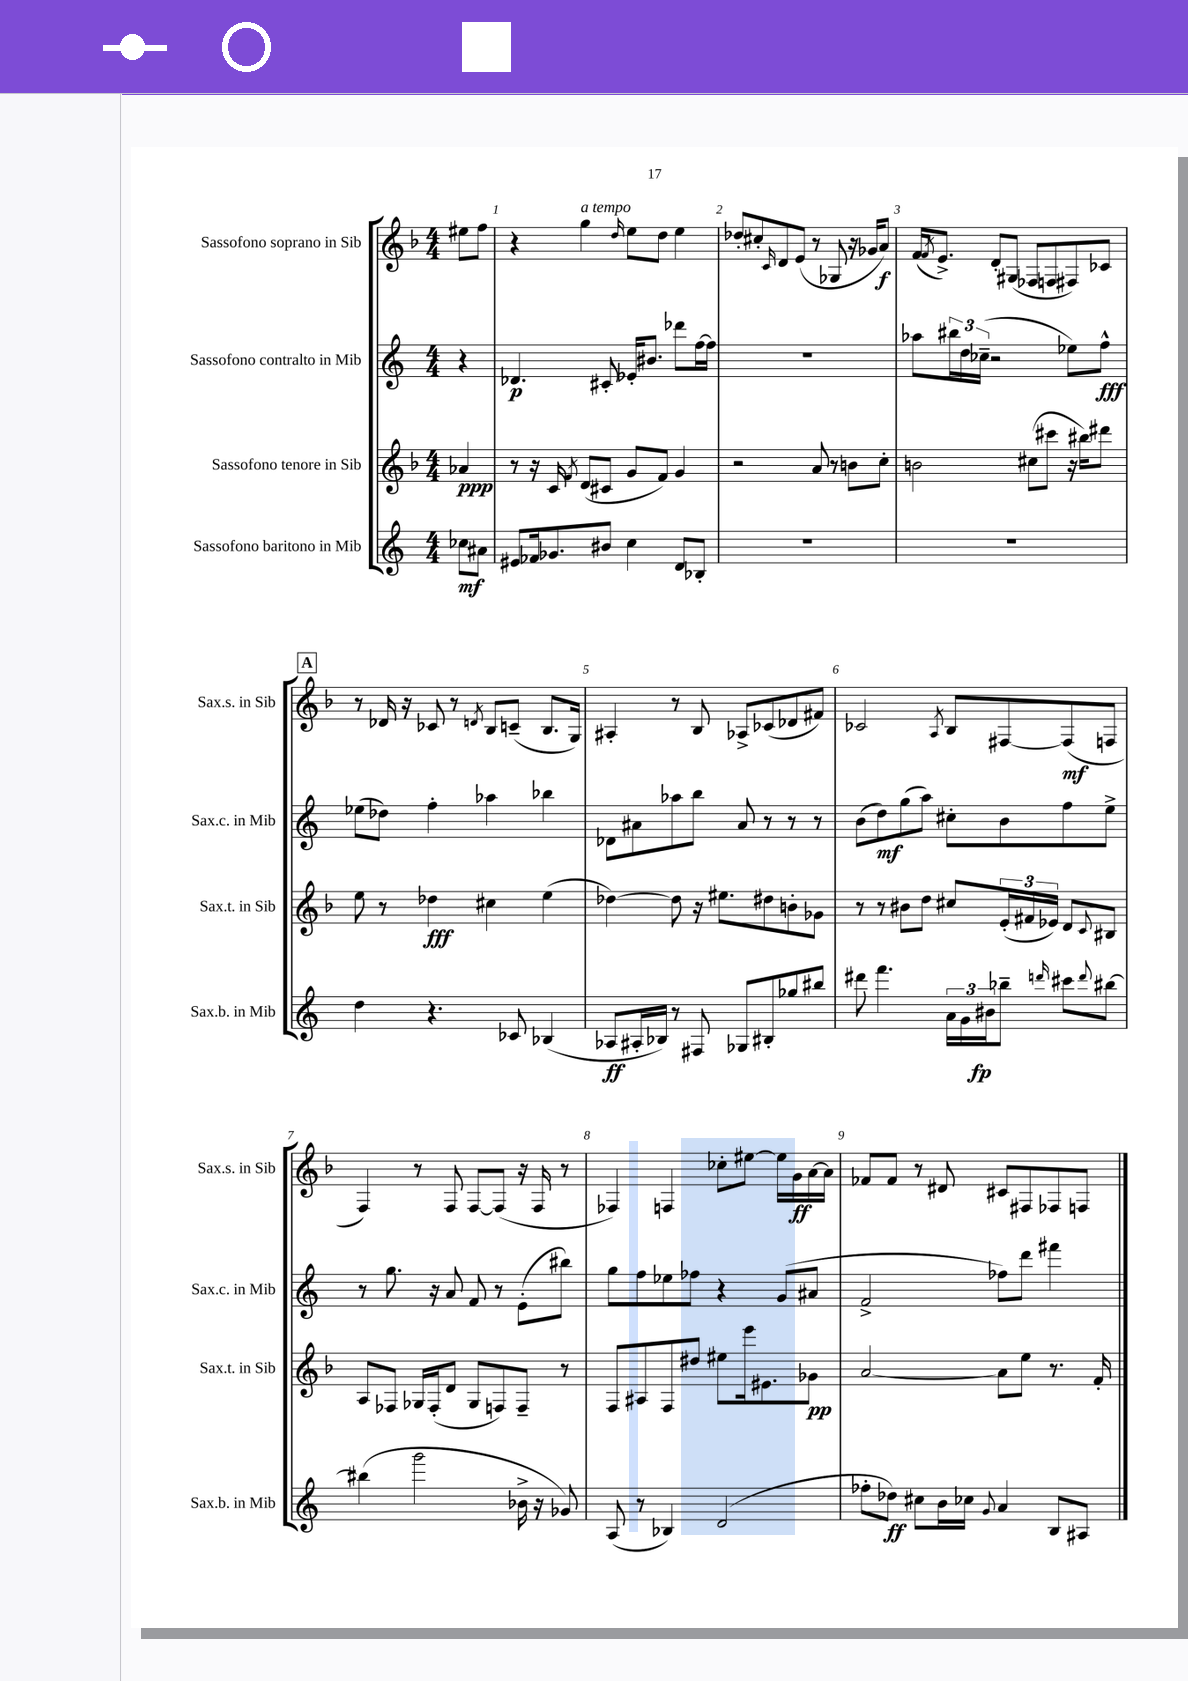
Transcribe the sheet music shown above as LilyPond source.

<<
\new StaffGroup <<
\new Staff = "s0" \with { instrumentName = "Sassofono soprano in Sib" shortInstrumentName = "Sax.s. in Sib" } {
    \clef treble \key f \major \numericTimeSignature \time 4/4 \partial 4
    eis''8 f''8 |
    r4 g''4^\markup { \italic "a tempo" } \grace { d''16 } e''8 d''8 e''4 |
    des''8-. cis''8-. \grace { c'16 } d'8 e'8( r8 ges8 r16 ges'16 a'8\f) |
    f'16( \acciaccatura { f'8 } e'8.->) d'8-. gis8( fes8 f8 fis8) ces'8 |
    \mark \markup { \box "A" } r8 des'16 r16 ces'8 r8 \acciaccatura { d'8 } bes8 c'8--( bes8. g16) |
    ais4-. r8 bes8 aes8-> ces'8( des'8 fis'8) |
    ces'2 \acciaccatura { a8 } bes8 fis8~ fis8\mf( f8 |
    f4) r8 f8 f8~ f8( r16 f16 r8 |
    fes4) f4 ces''8-. eis''8~ eis''16 g'16\ff a'16~ a'16 |
    fes'8 fes'8 r8 dis'8 cis'8 fis8 fes8 f8 \bar "|." |
}
\new Staff = "s1" \with { instrumentName = "Sassofono contralto in Mib" shortInstrumentName = "Sax.c. in Mib" } {
    \clef treble \key c \major \numericTimeSignature \time 4/4 \partial 4
    r4 |
    des'4.\p cis'8-. ees'16-. bis'8. des'''8 f''16~ f''16 |
    R1 |
    aes''8 \tuplet 3/2 { bis''16 d''16 ces''16--( } r2 ees''8) f''8-^\fff |
    \mark \markup { \box "A" } ees''8( des''8) f''4-. aes''4 bes''4 |
    des'8 ais'8 aes''8 b''8 ais'8 r8 r8 r8 |
    b'8( d''8\mf) g''8( a''8) cis''8-. b'8 f''8 e''8-> |
    r8 g''8. r16 a'8 f'8 r8 e'8-.( bis''8) |
    g''8 f''8 ees''8 fes''8 r4 g'8( ais'8 |
    f'2-> fes''8) d'''8 fis'''4 \bar "|." |
}
\new Staff = "s2" \with { instrumentName = "Sassofono tenore in Sib" shortInstrumentName = "Sax.t. in Sib" } {
    \clef treble \key f \major \numericTimeSignature \time 4/4 \partial 4
    aes'4\ppp |
    r8 r16 c'16 \acciaccatura { f'8 } d'8( cis'8 g'8 f'8) g'4 |
    r2 a'8 r8 b'8 c''8-. |
    b'2 cis''8( cis'''8 r16 bis''16) dis'''8 |
    \mark \markup { \box "A" } e''8 r8 des''4\fff cis''4 e''4( |
    des''4~) des''8 r16 eis''8. dis''8 b'8-. ges'8 |
    r8 r8 bis'8 d''8 cis''8 \tuplet 3/2 { e'16-.( fis'16 ees'16) } d'8 \appoggiatura { c'8 } bis8 |
    a8 fes8 ges16 fes16-.( d'8 ges8 f8) f8-- r8 |
    f8 ais8 f8 dis''8 eis''8 e'''16 eis'8. ges'8\pp |
    a'2~ a'8 e''8 r8. f'16-. \bar "|." |
}
\new Staff = "s3" \with { instrumentName = "Sassofono baritono in Mib" shortInstrumentName = "Sax.b. in Mib" } {
    \clef treble \key c \major \numericTimeSignature \time 4/4 \partial 4
    ces''8\mf ais'8 |
    eis'8 fes'16 ges'8. bis'8 c''4 d'8 bes8-. |
    R1 |
    R1 |
    \mark \markup { \box "A" } d''4 r4. ces'8 bes4( |
    aes8\ff ais16-. bes16) r8 fis8 ges8 bis8-. ges''8 bis''8 |
    dis'''8 f'''4. \tuplet 3/2 { a'16 g'16 bis'16\fp } bes''8-- \grace { d'''16 } cis'''8 \appoggiatura { d'''8 } bis''8~ |
    bis''4( g'''2 bes'16-> r16 ges'8) |
    a8( r8 bes4) d'2( |
    fes''8-. des''8\ff) cis''8 b'16 ces''16 \appoggiatura { g'8 } a'4 b8 ais8 \bar "|." |
}
>>
>>
\layout { \context { \Score \override BarNumber.break-visibility = ##(#f #t #t) barNumberVisibility = #all-bar-numbers-visible } }
